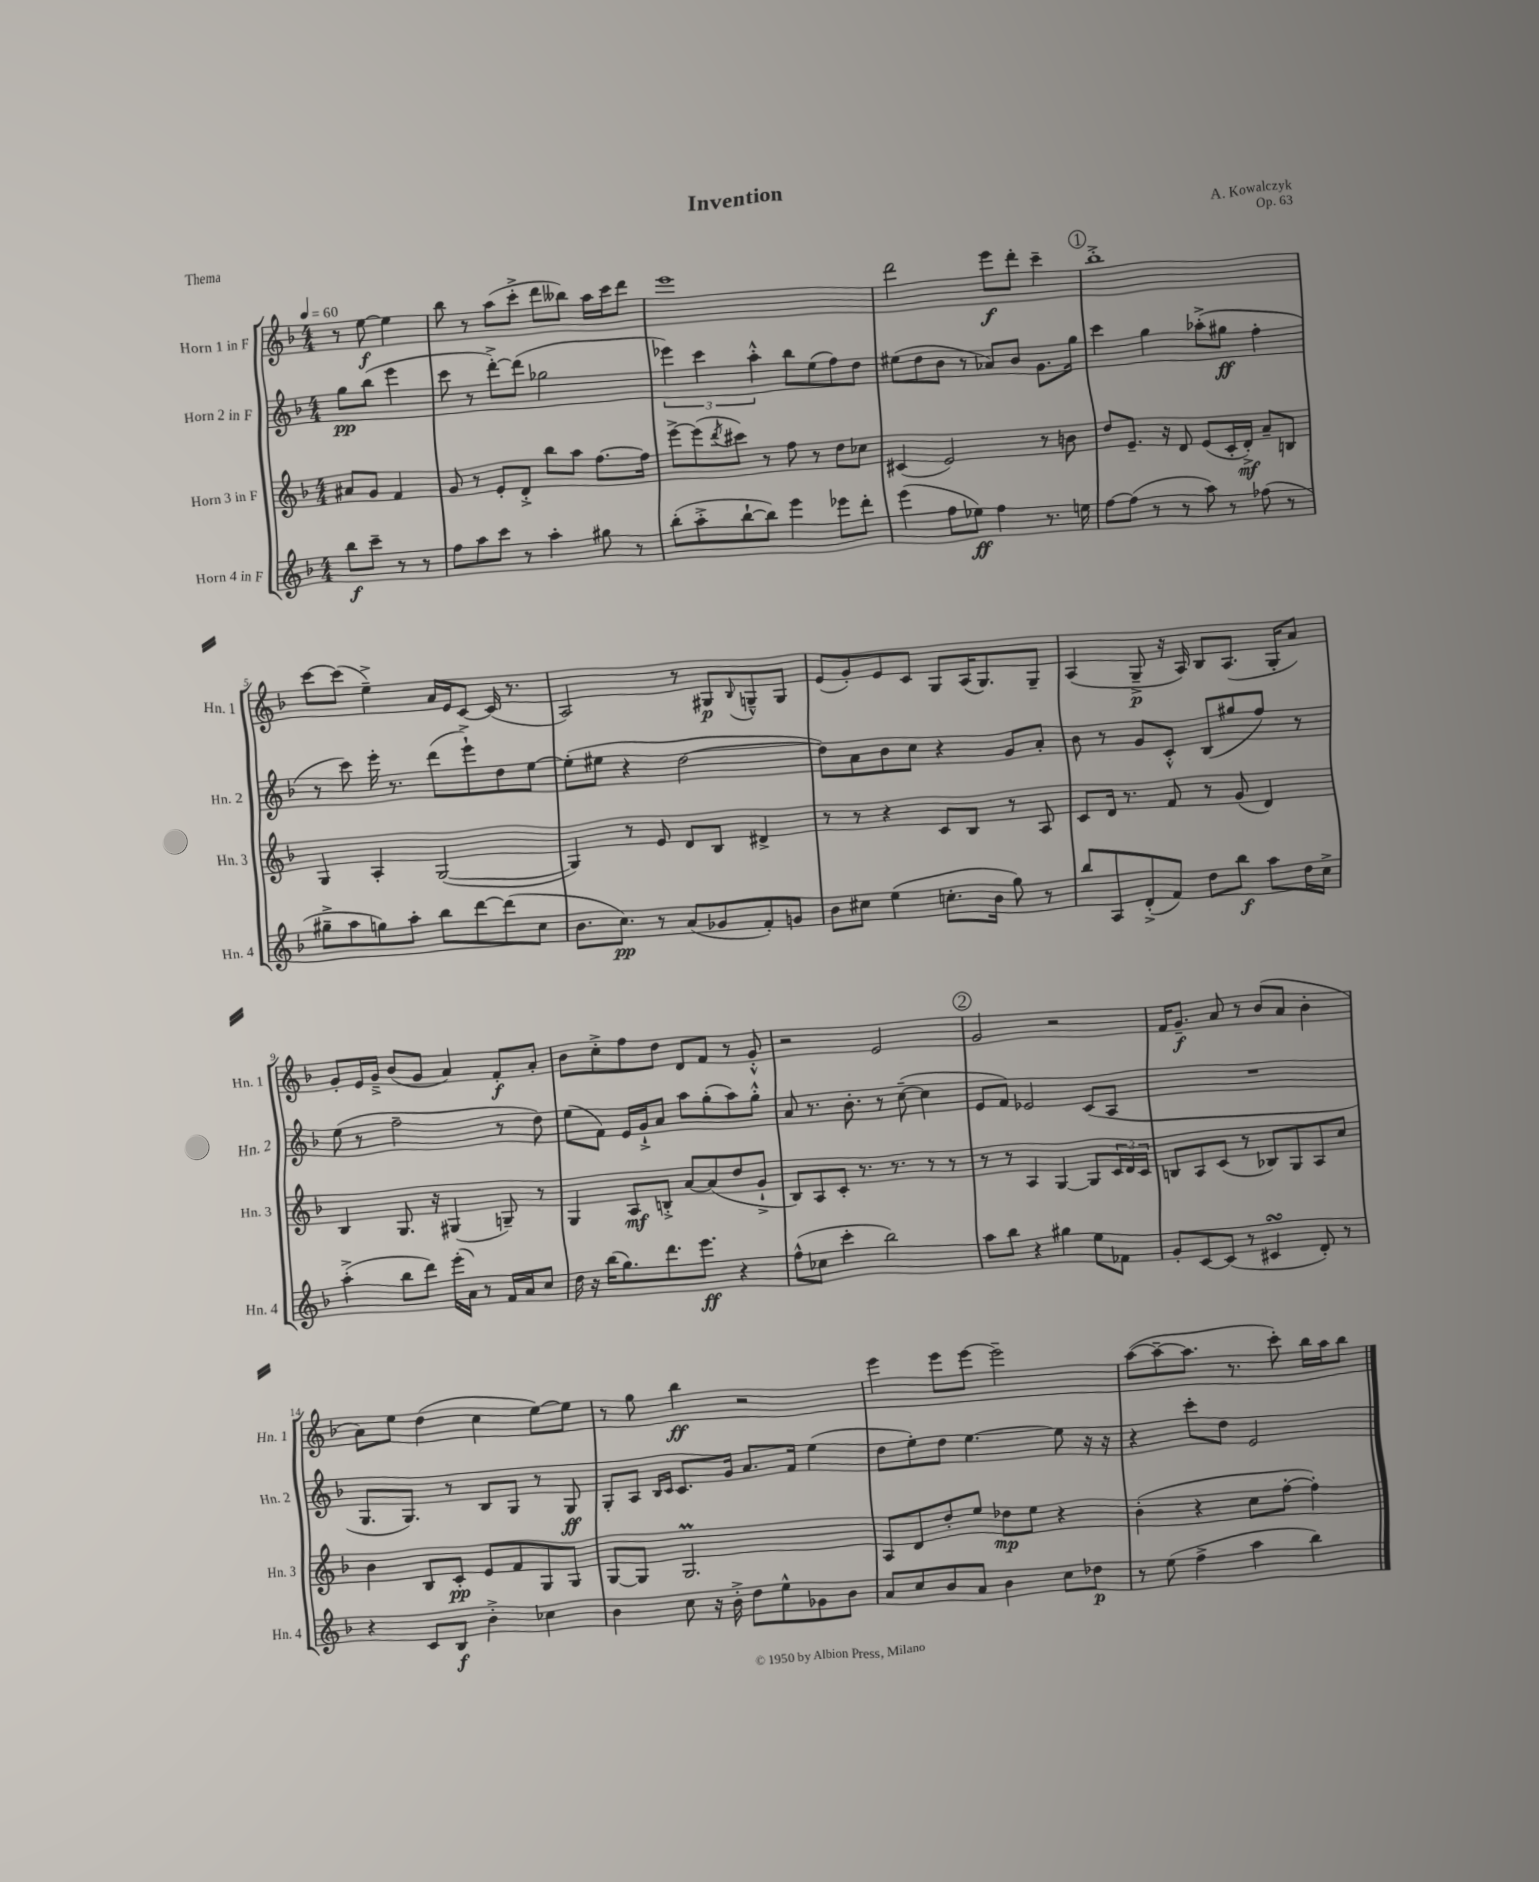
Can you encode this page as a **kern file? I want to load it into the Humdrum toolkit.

**kern	**kern	**kern	**kern
*staff4	*staff3	*staff2	*staff1
*clefG2	*clefG2	*clefG2	*clefG2
*k[b-]	*k[b-]	*k[b-]	*k[b-]
*M4/4	*M4/4	*M4/4	*M4/4
*MM60	*MM60	*MM60	*MM60
8bb-	8a#	8gg	8r
8ccc~	8g	(8bb-	[8ee
8r	4f	4eee	4ee]
8r	.	.	.
=	=	=	=
8ff	8g	8ccc	8bb-
8aa	8r	8r	8r
8ccc	8e'	[8ddd'^)	(8aa
8r	8d'^	(8ddd]	8ccc'^
4aa'	8bb-	2gg-	8ddd
.	8aa	.	8bb--)
8gg#	[8.ff	.	16aa
.	.	.	16ccc
8r	.	.	8ddd
.	16ff]	.	.
=	=	=	=
(8bb-'	[8eee^	6eee-)	1eee
8aa'^	(8eee]	.	.
.	.	6ccc	.
.	8qddd	.	.
[8bb-`	8ccc#)	.	.
.	.	6aa'^^	.
8bb-])	8r	.	.
4eee	8ff	8bb-	.
.	8r	(8ee	.
8eee-	8dd	8ff)	.
8ddd'	8cc-	8dd	.
=	=	=	=
(4eee	(4c#	(8ee#	2ddd
.	.	8dd	.
8ff	2e)	8b-	.
8ee-)	.	8r	.
4ff	.	8a-)	8eee
.	.	8b-	8ddd'
8.r	8r	8.g	4ccc~
.	8b	.	.
16ee	.	16gg	.
=	=	=	=
[8ff	8dd	4ccc	1bb-'^
(8ff]	8.e~	.	.
8r	.	4gg	.
.	16r	.	.
8r	8d	.	.
8aa)	(8e	(8aa-'^	.
8r	16c'	8gg#	.
.	16d'^)	.	.
(8ff-	8a~	4ff'	.
8r	8B	.	.
=	=	=	=
8gg#~^	4G	8r	[8ccc
8aa	.	8ccc)	(8ccc]
8gg)	4A'	16eee'	4ee~^)
.	.	8.r	.
8aa'	.	.	.
8bb-	([2G	(8ddd	16a
.	.	.	16e
[8ddd	.	8eee`^)	[8c
(8ddd]	.	8dd	(16c]
.	.	.	8.r
8cc	.	[8ee	.
=	=	=	=
8.b-	4G])	(8ee']	2A)
.	.	8ee#	.
8.cc)	.	.	.
.	8r	4r	.
8r	8e	.	.
(8a	8d	[2dd	8r
8g-	8B-	.	8G#
.	.	.	8qqB-
8f')	4d#^	.	8G~^^
8g	.	.	8G
=	=	=	=
8b-	8r	8dd])	(8e
8cc#	8r	8a	8g')
(4ee	4r	8b-	8e
.	.	8cc	8c
8.cc'	8c	4r	8G
.	8B-	.	(16A
16b-	.	.	8.G)
8gg)	8r	8g	.
8r	8A	8a'	8G~
=	=	=	=
8bb-	8c	8b-	(4A
8A	16d	8r	.
.	8.r	.	.
(8d'^	.	8g	8G~^
8f)	8f	8c'^^	16r
.	.	.	16A)
8dd	8r	(8B-	8B-
8bb-	(8g	8gg#	(8.A
8aa	4d)	8ff)	.
.	.	.	16G'
16dd	.	8r	8a)
16cc^	.	.	.
=	=	=	=
(4aa'^	4B-	(8ee	8g'
.	.	8r	16e
.	.	.	16g~^
8bb-	8.G	2ff~	(8b-
8ddd)	.	.	8g
.	16r	.	.
(16eee'	(4G#	.	4a)
16a)	.	.	.
8r	.	.	.
16f	8G~)	8r	8f'
16a	.	.	.
8cc	8r	8dd)	8a'
=	=	=	=
16dd	4G	(8ee	8b-
16r	.	.	.
(16bb-	.	8f)	8cc'^
8.gg)	.	.	.
.	8A	16e	8ff
.	.	16g`^	.
8.ddd	8B'^	8a	8dd
.	[8a	8aa	8d
8.eee	.	.	.
.	(8a]	(8gg'	8f
4r	8dd	8aa)	8r
.	8g`^	8gg'^^	8g'^^
=	=	=	=
(8ff^^	8B-)	8a	2r
8cc-	8A	8.r	.
4ccc'	8c'	.	.
.	.	8.b-'	.
.	8.r	.	.
2bb-)	.	8r	2e
.	8.r	.	.
.	.	([8cc~	.
.	8r	4cc]	.
.	8r	.	.
=	=	=	=
8aa	8r	8e	2g
8bb-	8r	8f)	.
4r	4A	2e-	.
4gg#	[4G	.	2r
8ee	8G]	(8c	.
8f-	24c	8A	.
.	24d	.	.
.	24c	.	.
=	=	=	=
8g'	8B	1r	16f
.	.	.	8.g~
[8c	8A	.	.
(8c]	(8c	.	8a
8r	8r	.	8r
4c#	8B-)	.	(8b-
.	8G	.	8a
8d')	8A	.	4b-'
8r	8cc	.	.
=	=	=	=
4r	4b-	8.G	8a)
.	.	.	8ee
.	.	8.G)	.
8c	8B-	.	(4dd
8B-	8c'	8r	.
4b-'^	8e	8B-	4cc
.	8f	8G	.
4cc-	8G	8r	[8ee)
.	8G	8G	8ee]
=	=	=	=
4b-	[8G	8G'	8r
.	8G]	8A	8gg
.	.	16qqB-	.
.	.	16qqc	.
8cc	2.G	8.c	4bb-
16r	.	.	.
16b-'^	.	16g	.
8dd	.	8.a	2r
8ee^^	.	.	.
.	.	16f	.
8g-	.	(4ee	.
8b-	.	.	.
=	=	=	=
8a	8A	8dd	4eee
8cc	8d	8ee')	.
8b-	8dd'	8dd	8eee
8a	8ee	[4.ee	[8eee
4b-	8dd-	.	2eee~]
.	8ee	.	.
8cc	4r	8ee]	.
8dd-	.	16r	.
.	.	16r	.
=	=	=	=
8r	(4b-'	4r	([8aa
(8ee	.	.	8aa~_
4ff^	4r	8ccc'	8.aa]
.	.	8dd	.
.	.	.	8.r
4aa	8cc	2e	.
.	[8ff'	.	8ccc')
4bb-)	4ff'])	.	16bb-
.	.	.	16aa
.	.	.	8bb-
==	==	==	==
*-	*-	*-	*-
